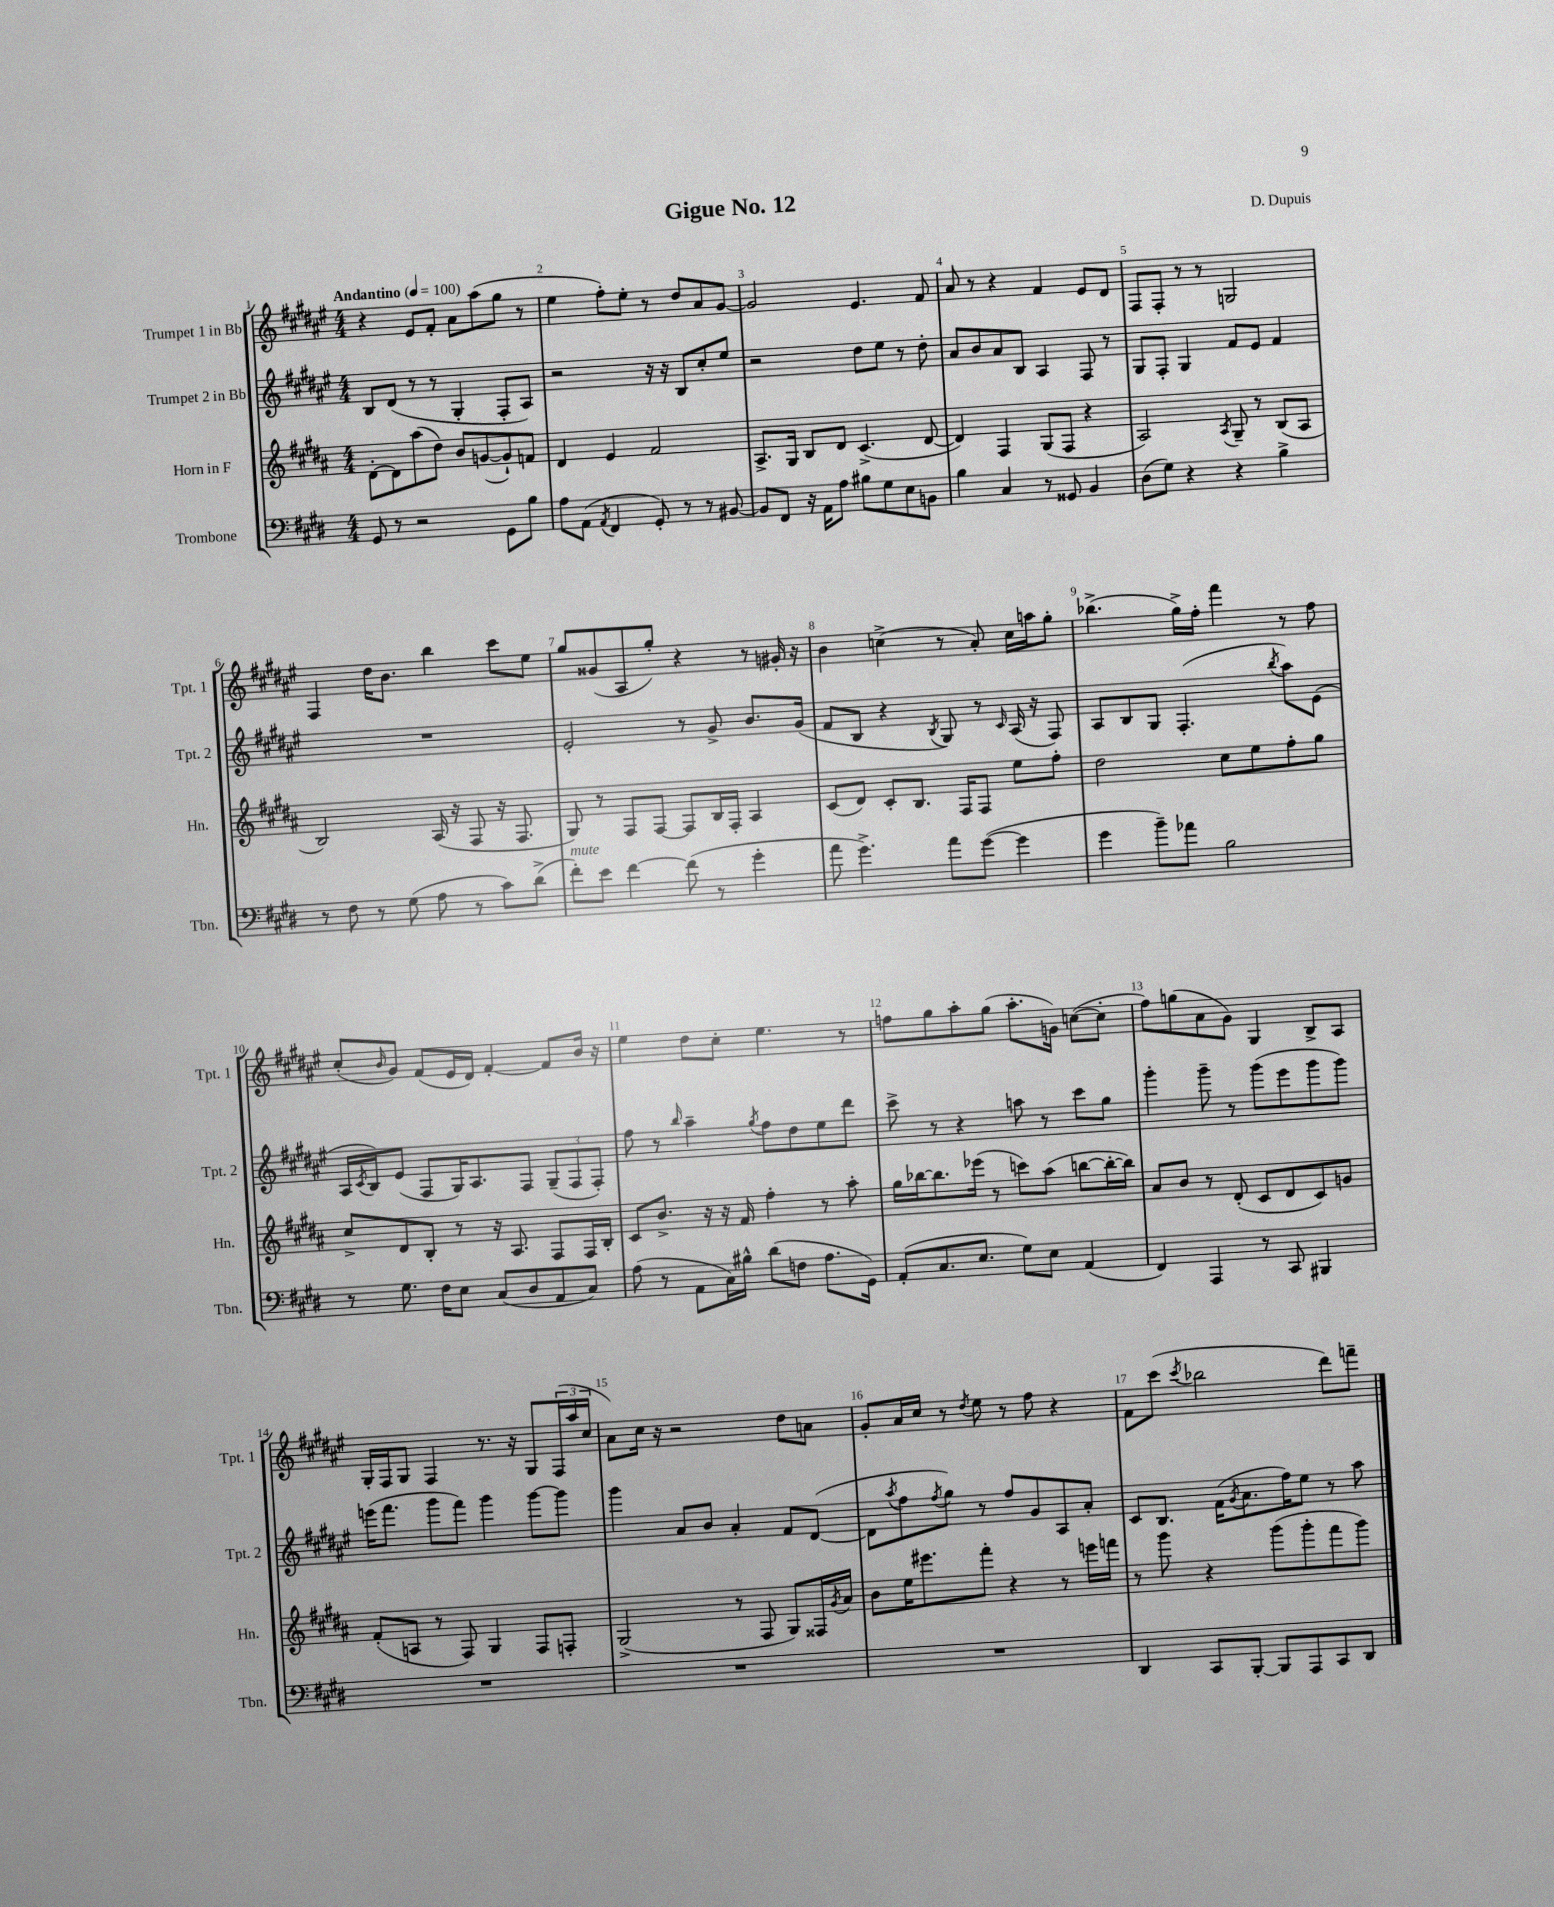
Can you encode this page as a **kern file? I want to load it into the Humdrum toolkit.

**kern	**kern	**kern	**kern
*part4	*part3	*part2	*part1
*staff4	*staff3	*staff2	*staff1
*I"Trombone	*I"Horn in F	*I"Trumpet 2 in Bb	*I"Trumpet 1 in Bb
*I'Tbn.	*I'Hn.	*I'Tpt. 2	*I'Tpt. 1
*clefF4	*clefG2	*clefG2	*clefG2
*k[f#c#g#d#]	*k[f#c#g#d#a#]	*k[f#c#g#d#a#e#]	*k[f#c#g#d#a#e#]
*M4/4	*M4/4	*M4/4	*M4/4
*MM100	*MM100	*MM100	*MM100
=1	=1	=1	=1
!	!	!	!LO:TX:a:B:t=Andantino
8GG#/	[8d#'\L	8B/L	4r
8r	8d#\]	(8d#/J	.
2r	(8aa#\	8r	8e#/L
.	8dd#\J)	8r	8f#'/J
.	8b/L	4G#'/	8a#\L
.	([8gn/	.	(8aa#\
8GG#\L	8g`/])	8F#'/L	8gg#\J
8B\J	8fn/J	8A#/J)	8r
=2	=2	=2	=2
8A\L	4d#/	2r	4ee#\
(8AA\J	.	.	.
8qAA/	.	.	.
4FF#/	4e/	.	8ff#'\L)
.	.	.	8ee#'\J
8GG#'/)	2f#/	16r	8r
.	.	16r	.
8r	.	8B/L	8dd#/L
8r	.	8cc#'/	8a#/
[8BB#X/	.	8ee#/J	[8g#/J
=3	=3	=3	=3
8BB#/L]	8.A#^/L	2r	2g#/]
8FF#/J	.	.	.
.	16G#/Jk	.	.
16r	8B/L	.	.
16AA\KL	.	.	.
8A\J	8d#/J	.	.
8B#X\L	(4.c#^/	8dd#\L	4.e#/
8G#\	.	8ee#\J	.
8E\	.	8r	.
8BBn\J	[8d#/	8dd#'\	8f#/
=4	=4	=4	=4
4B\	4d#/])	8a#/L	8a#/
.	.	8b/	8r
4C#/	4F#/	8a#/	4r
.	.	8B/J	.
8r	(8G#/L	4A#/	4f#/
8GG##X/	8F#/J	.	.
4BB/	4r	8F#/	8e#/L
.	.	8r	8d#/J
=5	=5	=5	=5
(8D#\L	2A#/)	8G#/L	8F#/L
8G#\J)	.	8F#'/J	8F#'/J
4r	.	4G#/	8r
.	.	.	8r
.	8qA#/	.	.
4r	8G#~/	8f#/L	2Gn/
.	8r	8e#/J	.
4B^\	(8B/L	4f#/	.
.	8A#/J	.	.
!!LO:LB:g=z
=6	=6	=6	=6
8r	2B/)	1r	4F#/
8F#\	.	.	.
8r	.	.	16dd#\KL
.	.	.	8.b\J
(8G#\	.	.	.
8A\	(16A#/	.	4bb\
.	16r	.	.
8r	8F#/	.	.
8c#\L)	16r	.	8ccc#\L
.	8.F#/	.	.
(8d#^\J	.	.	8ee#\J
=7	=7	=7	=7
!LO:TX:a:i:t=mute	!	!	!
8f#'\L)	8G#/)	2e#'/	8gg#/L
8e\J	8r	.	(8g##X/
[4f#\	8F#/L	.	8A#/
.	[8F#/J	.	8gg#'/J)
(8f#\]	8F#/L]	8r	4r
8r	16B/L	8g#^/	.
.	16F#'/JJ	.	.
4g#'\	4A#/	8.b/L	8r
.	.	.	16g#X'/
.	.	(16g#/Jk	16r
=8	=8	=8	=8
8a\	(8c#/L	8f#/L	4b\
4.g#^\)	8d#/J)	8B/J	.
.	8c#'/L	4r	(4ccn^\
.	8.B/J	.	.
.	.	8qB/	.
8a\L	.	8G#/)	8r
.	16F#/KL	.	.
([8g#\J	8F#/J	8r	8a#'/)
.	.	16qqc#/	.
4g#\]	8ee\L	(16A#/	16cc\LL
.	.	16r	16aan\J
.	8ff#'\J	8F#/)	8gg#'\J
=9	=9	=9	=9
4g#\	2dd#\	8A#/L	(4.bb-X^\
.	.	8B/	.
8b~\L)	.	8G#/J	.
8a-X\J	.	(4.F#'/	16gg#^\LL)
.	.	.	16ff#'\JJ
2B\	8cc#\L	.	4fff#\
.	8ee\	.	.
.	.	8qbb/	.
.	8ff#'\	8aa#\L)	8r
.	8gg#\J	(8e#\J	8ff#\
!!LO:LB:g=z
=10	=10	=10	=10
8r	8cc#^/L	16A#/LL	(8cc#'/L
.	.	8qc#/	.
.	.	16B/J)	.
.	.	.	16qqb/
8.G#\	8d#/	(8e#/J	8g#/J)
.	8B'/J	8F#/L	(8f#/L
16F#\KL	.	.	.
8E\J	8r	16G#/K)	16e#/L
.	.	8.A#/	16d#/JJ)
(8C#/L	16r	.	[4f#'/
.	8.A#/	.	.
8D#/	.	8F#/J	.
8AA/	8F#/L	(12G#~/L	8f#/L]
.	.	12F#/	.
8C#/J)	16F#/L	.	16b/Jk
.	.	12F#'/J)	.
.	16B'/JJ	.	16r
=11	=11	=11	=11
(8A\	8c#/L	8ff#\	4ee#\
8r	8.b^/J	8r	.
.	.	16qqbb/	.
8AA\L	.	4aa#~\	8dd#\L
.	16r	.	.
16C#\L)	16r	.	8cc#'\J
16B#X^^\JJ	16f#/	.	.
.	.	8qgg#/	.
(8d#\L	4ff#'\	8ff#\L	4.ee#\
8Fn\J	.	8dd#\	.
8.A\L	8r	8ee#\	.
.	8aa#'\	8ddd#\J	8r
16GG#\Jk)	.	.	.
=12	=12	=12	=12
(8AA'/L	16gg#\LL	8ccc#^\	8ffn\L
.	[16bb-X\J	.	.
8.C#/	8.bb-\]	8r	8gg#\
.	.	4r	8aa#'\
8.E/J	(16eee-X\Jk	.	.
.	8r	.	(8gg#\J
8G#\L)	8cccn\L)	8aan\	8.aa#'\L
8E\J	(8aa#\J	8r	.
.	.	.	16gn\Jk)
(4AA/	[8bbn\L	8ccc#\L	([8ccn\L
.	16bb'\L_	8gg#\J	8cc'\J]
.	16bb\JJ])	.	.
=13	=13	=13	=13
4FF#/)	8a#/L	4ggg#'\	8ff#\L)
.	8b/J	.	(8ggn\
4AAA/	8r	8ggg#~\	8a#\
.	(8d#'/	8r	8g#\J)
8r	8c#/L	(8ggg#\L	4G#/
8CC#/	8d#/	8eee#\	.
4BBB#X/	8c#/)	8ggg#\	8B^/L
.	8gn/J	8ggg#\J)	8A#/J
!!LO:LB:g=z
=14	=14	=14	=14
1r	(8f#'/L	(16eeen\KL	16G#'/LL
.	.	8.fff#\J	16F#/J
.	8An/J	.	8G#/J
.	8r	8ggg#\L	4F#/
.	8F#/)	8fff#\J)	.
.	4G#/	4ggg#\	8.r
.	.	.	16r
.	8F#/L	[8ggg#\L	8G#/L
.	8Fn'/J	8ggg#\J]	(24F#/L
.	.	.	24aa#/
.	.	.	24cc#/JJ
=15	=15	=15	=15
1r	(2G#^/	4ggg#\	8a#\L)
.	.	.	16cc#\Jk
.	.	.	16r
.	.	8a#/L	2r
.	.	8b/J	.
.	8r	4a#'/	.
.	8F#/	.	.
.	8G#/L)	8f#/L	8dd#\L
.	16F##X/L	([8d#/J	8an\J
.	8qg#/	.	.
.	16a#/JJ	.	.
=16	=16	=16	=16
1r	8b\L	8d#\L]	8g#'/L
.	.	8qaa#/	.
.	16ee\K	8ff#\	16a#/L
.	8.eee#X\	.	16cc#/JJ
.	.	8qff#/	.
.	.	8gg#\J)	8r
.	.	.	8qdd#/
.	8fff#'\J	8r	8ee#\
.	4r	8ff#/L	8r
.	.	8g#/	8ff#\
.	8r	8A#/	4r
.	16eeen\LL	8a#'/J	.
.	16fffn\JJ	.	.
=17	=17	=17	=17
4DD#/	8r	8c#/L	8f#\L
.	8ggg#\	8.B/J	(8ccc#\J
.	.	.	8qccc#/
8CC#/L	4r	.	2bb-X\
.	.	(16f#\KL	.
.	.	8qg#/	.
[8BBB'/J	.	8.a#\	.
8BBB/L]	(8ggg#\L	.	.
.	.	16ff#\K)	.
8AAA/	8ggg#'\	8ee#\J	.
8CC#/	8fff#\	8r	8ddd#\L)
8DD#/J	8ggg#\J)	8aa#\	8fffn~\J
==	==	==	==
*-	*-	*-	*-
